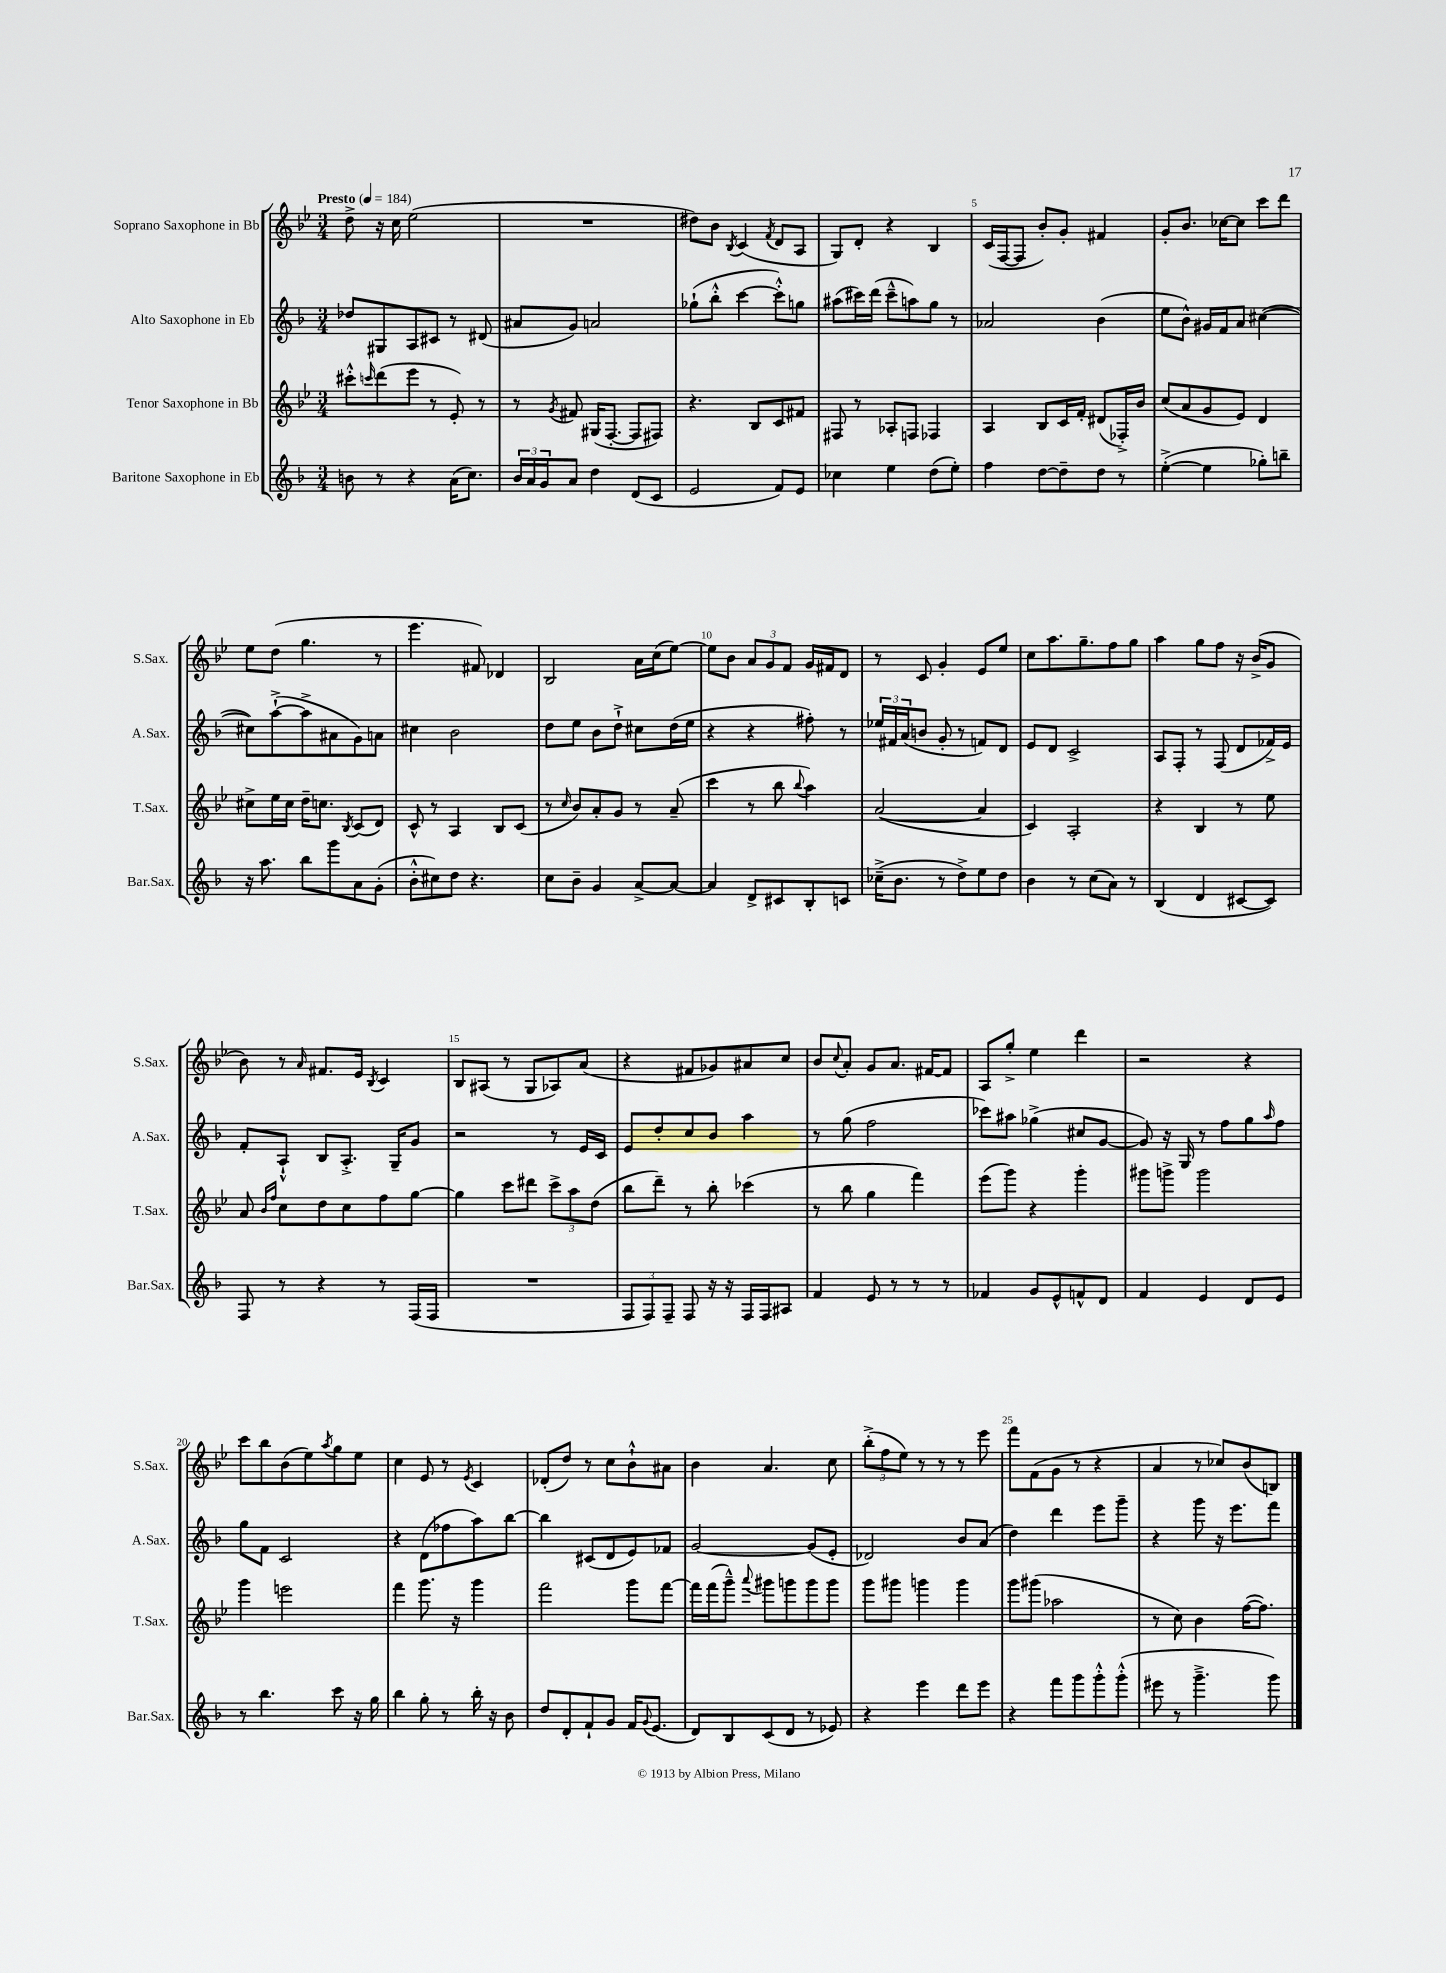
<<
\new StaffGroup <<
\new Staff = "s0" \with { instrumentName = "Soprano Saxophone in Bb" shortInstrumentName = "S.Sax." } {
    \clef treble \key bes \major \numericTimeSignature \time 3/4 \tempo "Presto" 4 = 184
    d''8-> r16 c''16 ees''2( |
    R2. |
    dis''8) bes'8 \acciaccatura { bes8 } c'4( \acciaccatura { f'8 } d'8 a8 |
    g8) d'8-. r4 bes4 |
    c'16( f16~ f8 bes'8-.) g'8-. fis'4 |
    g'8-. bes'8. ces''16~ ces''8 c'''8 d'''8 |
    ees''8 d''8( g''4. r8 |
    ees'''4. fis'8) des'4 |
    bes2 a'16 c''16( ees''8~) |
    ees''8 bes'8 \tuplet 3/2 { a'8 g'8 f'8 } g'16 fis'16 d'8 |
    r8 c'8 g'4-. ees'8 ees''8 |
    c''8 a''8. g''8.-- f''8 g''8 |
    a''4 g''8 f''8 r16 bes'16->( g'8 |
    bes'8) r8 \grace { a'16 } fis'8. ees'16 \acciaccatura { bes8 } c'4 |
    bes8 ais8( r8 g8 aes8) a'8( |
    r4 fis'8 ges'8) ais'8 c''8 |
    bes'8 \appoggiatura { c''8 } a'8-. g'8 a'8. fis'16~ fis'8 |
    a8 g''8-.-> ees''4 d'''4 |
    r2 r4 |
    c'''8 bes''8 bes'8( ees''8) \acciaccatura { a''8 } g''8 ees''8 |
    c''4 ees'8 r8 \acciaccatura { ees'8 } c'4 |
    des'8-.( d''8) r8 c''8 bes'8-!-^ ais'8 |
    bes'4 a'4. c''8 |
    \tuplet 3/2 { bes''8-.->( f''8 ees''8) } r8 r8 r8 ees'''8 |
    f'''8 f'8( g'8 r8 r4 |
    a'4 r8 ces''8) bes'8( b8) \bar "|." |
}
\new Staff = "s1" \with { instrumentName = "Alto Saxophone in Eb" shortInstrumentName = "A.Sax." } {
    \clef treble \key f \major \numericTimeSignature \time 3/4
    des''8 gis8 a8 cis'8 r8 dis'8( |
    ais'8 g'8) a'2 |
    ges''8-!( bes''8-.-^ c'''4~ c'''8-.-^) g''8 |
    ais''8( cis'''16) d'''16( cis'''8---^ a''8) g''8 r8 |
    aes'2 bes'4( |
    e''8 bes'8-^) gis'16 f'16 a'8 cis''4~( |
    cis''8) a''8~-!->( a''8-> ais'8 g'8) a'8 |
    cis''4 bes'2 |
    d''8 e''8 bes'8 d''8-!-> cis''8 d''16( e''16 |
    r4 r4 fis''8-.) r8 |
    \tuplet 3/2 { ees''16 fis'16 a'16( } b'8 g'8-. r8 f'8) d'8 |
    e'8 d'8 c'2-> |
    a8 f8-. r8 f8( d'8 fes'16->) e'16 |
    f'8-. a8-!-^ bes8 a8.-.-> g16-- g'8 |
    r2 r8 e'16 c'16 |
    e'8 d''8-. c''8 bes'8 a''4 |
    r8 g''8( f''2 |
    ces'''8) ais''8 ges''4->( cis''8 g'8~ |
    g'8) r16 g16 r8 f''8 g''8 \grace { a''16 } f''8 |
    g''8 f'8 c'2 |
    r4 d'8( fes''8 a''8) bes''8~ |
    bes''4 cis'8( d'8 e'8) fes'8 |
    g'2~ g'8( e'8-. |
    des'2) bes'8 a'8( |
    d''4) d'''4 e'''8 g'''8-- |
    r4 g'''8 r16 e'''8. f'''8 \bar "|." |
}
\new Staff = "s2" \with { instrumentName = "Tenor Saxophone in Bb" shortInstrumentName = "T.Sax." } {
    \clef treble \key bes \major \numericTimeSignature \time 3/4
    cis'''8-.-^ \grace { c'''16 } d'''8( ees'''8 r8 ees'8-.) r8 |
    r8 \acciaccatura { g'8 } fis'8 gis16( f8.~-. f8 fis8) |
    r4. bes8 c'8 fis'8 |
    fis8 r8 aes8-. f8 fes4 |
    a4 bes8 c'16 f'16-. dis'8( fes16-.->) bes'16 |
    c''8( a'8 g'8 ees'8) d'4 |
    cis''8-> ees''16 cis''16 d''16-- c''8. \acciaccatura { bes8 } c'8( d'8) |
    c'8-^ r8 a4 bes8 c'8( |
    r8 \grace { c''16 } bes'8) a'8-. g'8 r8 a'8--( |
    c'''4 r8 bes''8 \appoggiatura { bes''8 } a''4) |
    a'2~( a'4 |
    c'4) a2-. |
    r4 bes4 r8 ees''8 |
    a'8 \grace { bes'16 f''16 } c''8 d''8 c''8 f''8 g''8~ |
    g''4 c'''8 dis'''8 \tuplet 3/2 { c'''8-> a''8 d''8( } |
    bes''8 d'''8--) r8 bes''8-. ces'''4( |
    r8 bes''8 g''4 f'''4) |
    ees'''8( g'''8) r4 g'''4-. |
    gis'''8 g'''8-> g'''2 |
    g'''4 e'''2 |
    f'''4 g'''8. r16 g'''4 |
    f'''2 g'''8 f'''8~ |
    f'''16 f'''16( g'''8---^) \appoggiatura { a'''8 } gis'''8 g'''8 g'''8 g'''8 |
    g'''8 gis'''8 g'''4 g'''4 |
    g'''8 gis'''8( aes''2 |
    r8 c''8) bes'4 f''16~( f''8.) \bar "|." |
}
\new Staff = "s3" \with { instrumentName = "Baritone Saxophone in Eb" shortInstrumentName = "Bar.Sax." } {
    \clef treble \key f \major \numericTimeSignature \time 3/4
    b'8 r8 r4 a'16( c''8.) |
    \tuplet 3/2 { bes'16 a'16 g'16 } a'8 d''4 d'8( c'8 |
    e'2 f'8) e'8 |
    ces''4 e''4 d''8( e''8-.) |
    f''4 d''8~ d''8-- d''8 r8 |
    e''4~-.->( e''4 ges''8-.) b''8-- |
    r16 a''8. bes''8 g'''8 a'8 g'8-.( |
    bes'8-.-^ cis''8) d''8 r4. |
    c''8 bes'8-- g'4 a'8~-> a'8~ |
    a'4 d'8-> cis'8 bes8-. c'8 |
    ces''16--->( bes'8. r8 d''8->) e''8 d''8 |
    bes'4 r8 c''8( a'8) r8 |
    bes4( d'4 cis'8~ cis'8) |
    f8 r8 r4 r8 f16( f16 |
    R2. |
    \tuplet 3/2 { f8 f8) f8-- } f8 r16 r16 f16 f16 ais8 |
    f'4 e'8 r8 r8 r8 |
    fes'4 g'8 e'8-^ f'8-^ d'8 |
    f'4 e'4 d'8 e'8 |
    r8 bes''4. c'''8 r16 g''16 |
    bes''4 g''8-. r8 bes''16-. r16 bes'8 |
    d''8 d'8-. f'8-! g'8 f'16 \appoggiatura { g'8 } e'8.( |
    d'8) bes8 c'8( d'8 r8 ees'8) |
    r4 e'''4 d'''8 e'''8 |
    r4 f'''8 g'''8 g'''8-.-^ g'''8-.-^( |
    eis'''8 r8 g'''4.---> g'''8) \bar "|." |
}
>>
>>
\layout { \context { \Score \override BarNumber.break-visibility = ##(#f #t #t) barNumberVisibility = #(every-nth-bar-number-visible 5) } }
